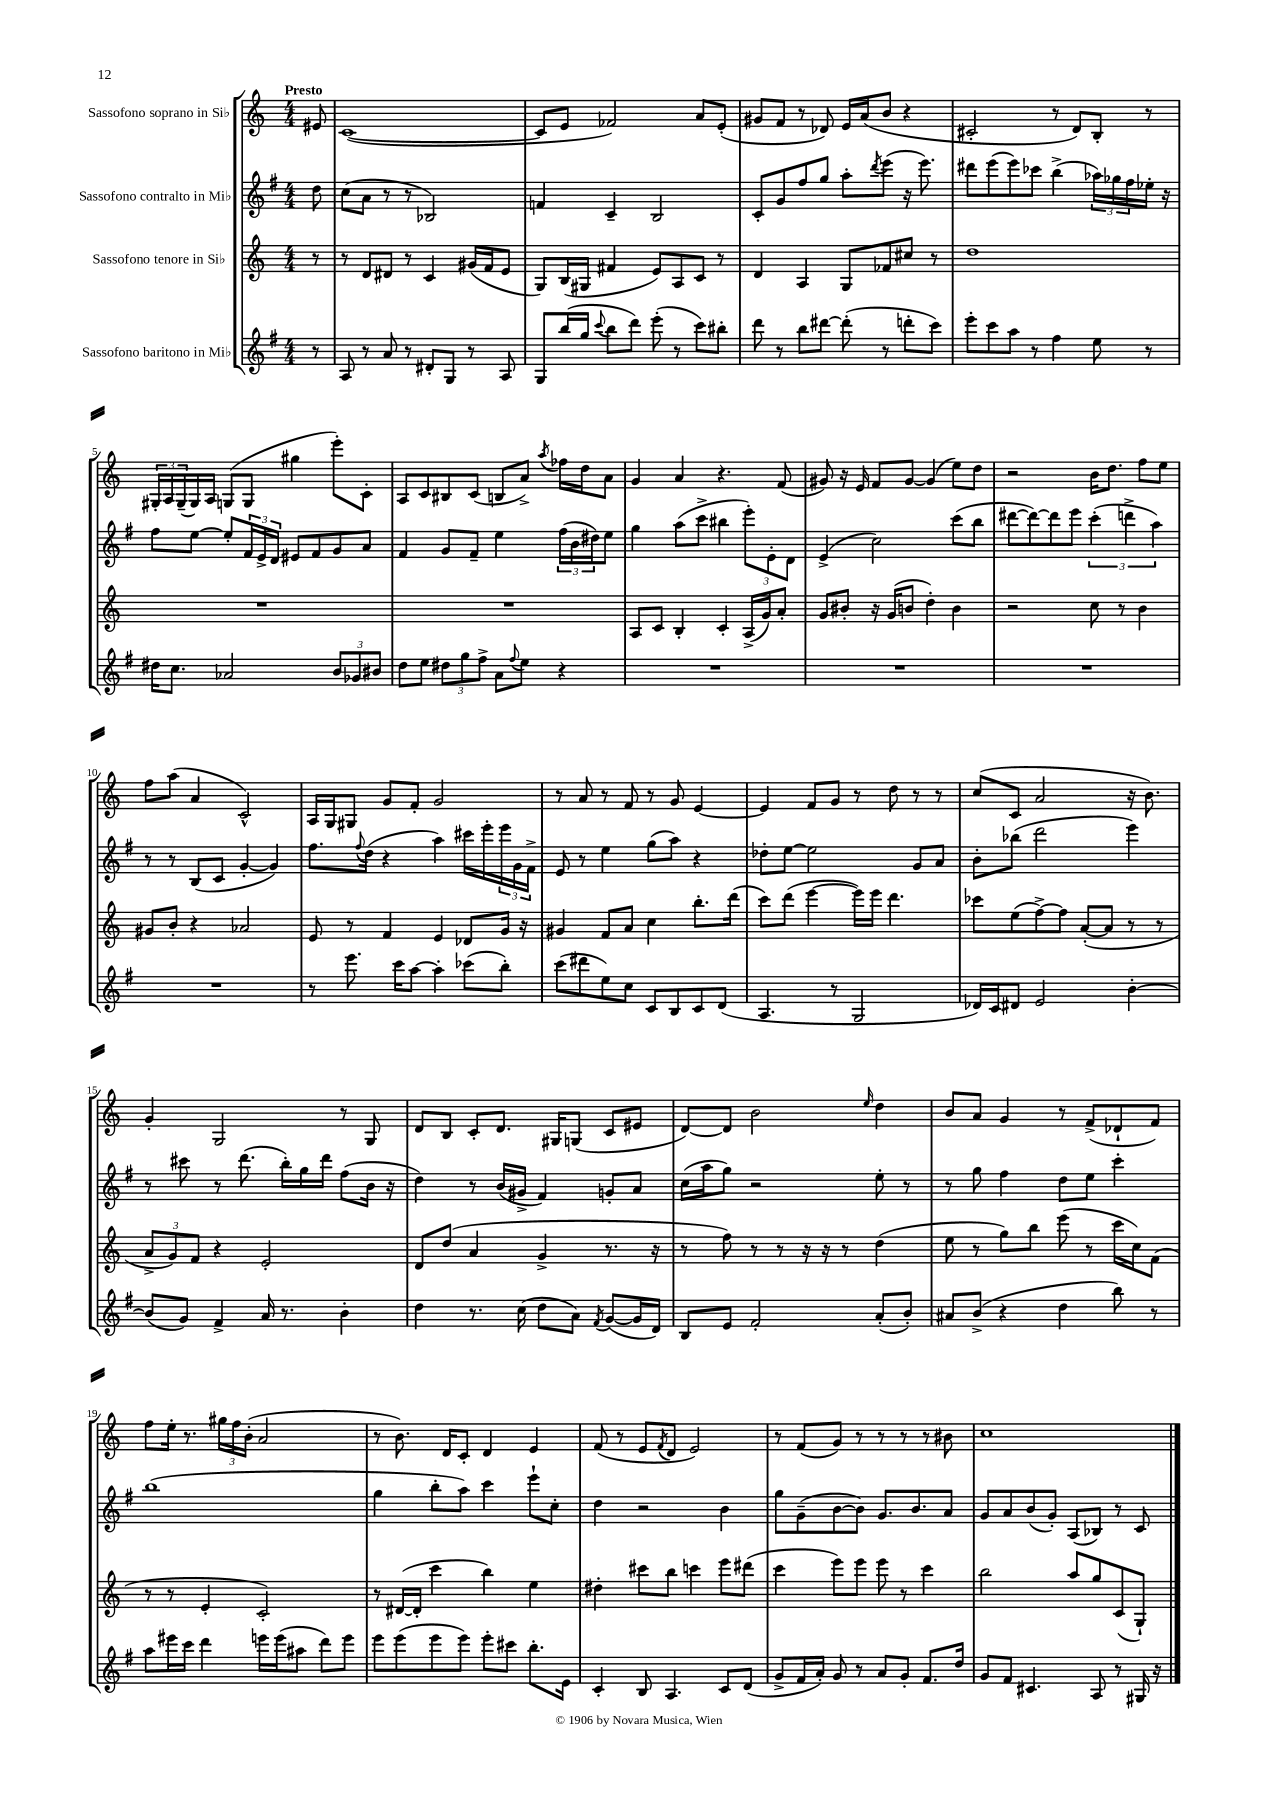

**kern	**kern	**kern	**kern
*staff4	*staff3	*staff2	*staff1
*clefG2	*clefG2	*clefG2	*clefG2
*k[f#]	*k[]	*k[f#]	*k[]
*M4/4	*M4/4	*M4/4	*M4/4
8r	8r	8dd\	8e#/
=	=	=	=
8A/	8r	(8cc\L	([1c
8r	8d/L	8a\J	.
8a/	8d#/J	8r	.
8r	8r	8r	.
8d#'/L	4c/	2B-/)	.
8G/J	.	.	.
8r	(16g#/LL	.	.
.	16f/J	.	.
8A/	8e/J	.	.
=	=	=	=
8G/L	8G/L)	4f/	8c/]L
(16bb/L	(16B/L	.	8e/J
16gg/JJ	16G#/JJ	.	.
8qqccc/	.	.	.
8bb\L	4f#/	4c~/	2f-/)
8ddd\J)	.	.	.
(8eee'\	8e/L)	2B/	.
8r	8A/	.	.
8ccc\L)	8c/J	.	8a/L
8bb#'\J	8r	.	(8e'/J
=	=	=	=
8ddd\	4d/	8c'/L	8g#/L
8r	.	8g/	8f/J
8bb\L	4A/	8ff#/	8r
[8ddd#\J	.	8gg/J	8d-/)
(8ddd#'\]	8G/L	8aa'\L	16e/LL
.	.	.	(16a/J
.	.	8qddd/	.
8r	8f-/	(8eee\J	8b/J
8ddd'\L	8cc#/J	16r	4r
.	.	8.eee\)	.
8ccc\J)	8r	.	.
=	=	=	=
8eee'\L	1dd	8ddd#\L	2c#'/
8ccc\	.	(8eee\	.
8aa\J	.	8eee\)	.
8r	.	8ccc-\J	.
4ff#\	.	(4bb^\	8r
.	.	.	8d/L)
8ee\	.	24aa-\LL)	8B'/J
.	.	24gg-\	.
.	.	24ff#\	.
8r	.	16ee-'\JJ	8r
.	.	16r	.
=	=	=	=
16dd#\LK	1r	8ff#\L	24G#'/LL
.	.	.	24A/
8.cc\J	.	.	.
.	.	.	(24G#~/
.	.	[8ee\J	16G#/)
.	.	.	16A/JJ
2a-/	.	8ee'/]L	(8G/L
.	.	24f#/L	8G/J
.	.	24e^/	.
.	.	24d/JJ	.
.	.	8e#/L	4gg#\
.	.	8f#/	.
12b/L	.	8g/	8eee'\L)
12g-/	.	.	.
.	.	8a/J	8c'\J
12b#/J	.	.	.
=	=	=	=
8dd\L	1r	4f#/	8A/L
8ee\J	.	.	8c/
12dd#\L	.	8g/L	8B#/
12gg\	.	.	.
.	.	8f#~/J	(8c/J
12ff#^\J	.	.	.
8a\L	.	4ee\	8B/L
8qqff#/	.	.	.
8ee\J	.	.	8a^/J)
.	.	.	8qaa/
4r	.	(24ff#\LL	16ff-\LL
.	.	24b\	.
.	.	.	16dd\J
.	.	24dd#\J)	.
.	.	8ee\J	8a\J
=	=	=	=
1r	8A/L	4gg\	4g/
.	8c/J	.	.
.	4B'/	(8aa\L	4a/
.	.	8ccc^\J	.
.	4c'/	4bb#\	4.r
.	(16A^/LL	12eee'\L)	.
.	16g/J)	.	.
.	.	12e'\	.
.	8a'/J	.	(8f/
.	.	12d\J	.
=	=	=	=
1r	8g/L	(4e^/	8g#/)
.	8b#'/J	.	16r
.	.	.	16e/
.	16r	2cc\)	8f/L
.	(16g/LK	.	.
.	8b/J	.	[8g#/J
.	4dd'\)	.	(4g#/]
.	4b\	(8ccc\L	8ee\L)
.	.	8bb\J	8dd\J
=	=	=	=
1r	2r	[8ddd#\L	2r
.	.	8ddd#\_)	.
.	.	8ddd#\]	.
.	.	8eee\J	.
.	8cc\	(6ccc'\	16b\LK
.	.	.	8.dd\J
.	8r	.	.
.	.	6ddd^\	.
.	4b\	.	8ff\L
.	.	6aa\)	.
.	.	.	8ee\J
=	=	=	=
1r	8g#/L	8r	8ff\L
.	8b'/J	8r	(8aa\J
.	4r	(8B/L	4a/
.	.	8c/J	.
.	2a-/	[4g'/	2c^^/)
.	.	4g/])	.
=	=	=	=
8r	8e/	8.ff#\L	16A/LL
.	.	.	16G/J
8.eee\	8r	.	8G#/J
.	.	8qqff#/	.
.	.	(16dd\Jk	.
.	4f/	4r	8g/L
16ccc\LK	.	.	.
[8aa\J	.	.	8f'/J
4aa'\]	4e/	4aa\)	2g/
(8ccc-\L	8d-/L	16ccc#\LL	.
.	.	16eee'\	.
8bb'\J)	16g/Jk	24eee\	.
.	.	24g\	.
.	16r	.	.
.	.	24f#^\JJ	.
=	=	=	=
(8ccc\L	4g#/	8e/	8r
8ddd#\	.	8r	8a/
8ee\)	8f/L	4ee\	8r
8cc\J	8a/J	.	8f/
8c/L	4cc\	(8gg\L	8r
8B/	.	8aa\J)	8g/
8c/	8.bb'\L	4r	[4e/
(8d/J	.	.	.
.	(16ddd\Jk	.	.
=	=	=	=
4.A/	8ccc\L)	8dd-'\L	4e/]
.	(8ddd\J	[8ee\J	.
.	[4eee\	2ee\]	8f/L
8r	.	.	8g/J
2G/	16eee\]LL)	.	8r
.	16eee\JJ	.	.
.	4.ddd\	.	8dd\
.	.	8g/L	8r
.	.	8a/J	8r
=	=	=	=
16d-/LL)	8ccc-\L	8b'\L	(8cc/L
16c/J	.	.	.
8d#/J	(8ee\	(8bb-\J	8c/J
2e/	[8ff^\)	2ddd\	2a/
.	8ff\]J	.	.
.	([8a'/L	.	.
.	8a/]J	.	.
[4b'\	8r	4eee\)	16r
.	.	.	8.b\)
.	8r	.	.
=	=	=	=
(8b/]L	12a^/L	8r	4g'/
.	12g/)	.	.
8g/J)	.	8ccc#\	.
.	12f/J	.	.
4f#^/	4r	8r	2G/
.	.	(8.ddd\	.
16a/	2e'/	.	.
8.r	.	16bb'\LL)	.
.	.	16gg\	.
.	.	16ddd\JJ	.
4b'\	.	(8ff#\L	8r
.	.	16b\Jk	8G/
.	.	16r	.
=	=	=	=
4dd\	8d/L	4dd\)	8d/L
.	(8dd/J	.	8B/J
8.r	4a/	8r	8c'/L
.	.	(16b/LL	8.d/J
(16cc\	.	16g#^/JJ	.
8dd\L	4g^/	4f#/)	.
.	.	.	16G#/LK
8a\J)	.	.	(8G/J
8qf#/	.	.	.
([8g/L	8.r	8g'/L	8c/L
16g/]L	.	8a/J	8e#/J
16d/JJ)	16r	.	.
=	=	=	=
8B/L	8r	(16cc\LL	[8d/L)
.	.	16aa\J	.
8e/J	8ff\)	8gg\J)	8d/]J
2f#'/	8r	2r	2b\
.	8r	.	.
.	16r	.	.
.	16r	.	.
.	8r	.	.
.	.	.	16qqee/
(8a'/L	(4dd\	8ee'\	4dd\
8b'/J)	.	8r	.
=	=	=	=
8a#/L	8ee\	8r	8b/L
(8b^/J	8r	8gg\	8a/J
4r	8gg\L)	4ff#\	4g/
.	8bb\J	.	.
4dd\	(8eee\	8dd\L	8r
.	8r	8ee\J	(8f^/L
8bb\)	16ccc\LL	4ccc'\	8d-`/
.	16cc\J)	.	.
8r	(8f\J	.	8f/J)
=	=	=	=
8aa\L	8r	(1bb	8ff\L
16eee#\L	8r	.	16ee'\Jk
16ccc\JJ	.	.	8.r
4ddd\	4e'/	.	.
.	.	.	24gg#\LL
.	.	.	24ff\
.	.	.	(24b'\JJ
16eee\LL	2c'/)	.	2a/
(16eee\J	.	.	.
8aa#\J	.	.	.
8ddd\L)	.	.	.
8eee\J	.	.	.
=	=	=	=
8eee\L	8r	4gg\	8r
(8eee\	([16d#/LL	.	8.b\)
.	16d#'/]JJ	.	.
8eee\	4ccc\	8bb'\L	.
.	.	.	16d/LK
8eee\J)	.	8aa\J)	8c'/J
8eee'\L	4bb\)	4ccc\	4d/
8ccc#\J	.	.	.
8.bb'\L	4ee\	8eee`\L	4e/
.	.	8cc'\J	.
16e\Jk	.	.	.
=	=	=	=
4c'/	4dd#'\	4dd\	(8f/
.	.	.	8r
8B/	8ccc#\L	2r	8e/L
.	.	.	8qf/
4.A/	8bb\J	.	8d/J
.	4ccc\	.	2e/)
8c/L	8eee\L	4b\	.
(8d/J	(8ddd#\J	.	.
=	=	=	=
8g^/L	4ccc\	8gg\L	8r
16f#/L	.	(8g~\	(8f/L
16a'/JJ)	.	.	.
8g/	8eee\L)	[8b\	8g/J)
8r	8eee\J	8b\]J)	8r
8a/L	8eee\	8.g/L	8r
8g'/J	8r	.	8r
.	.	8.b/	.
8.f#/L	4ccc\	.	8r
.	.	8a/J	8b#\
16dd/Jk	.	.	.
=	=	=	=
8g/L	2bb\	8g/L	1cc
8f#/J	.	8a/	.
4.c#/	.	(8b/	.
.	.	8g'/J)	.
.	8aa/L	(8A/L	.
8A/	8gg/	8B-/J)	.
8r	(8c/	8r	.
16G#/	8G`/J)	8c/	.
16r	.	.	.
==	==	==	==
*-	*-	*-	*-
